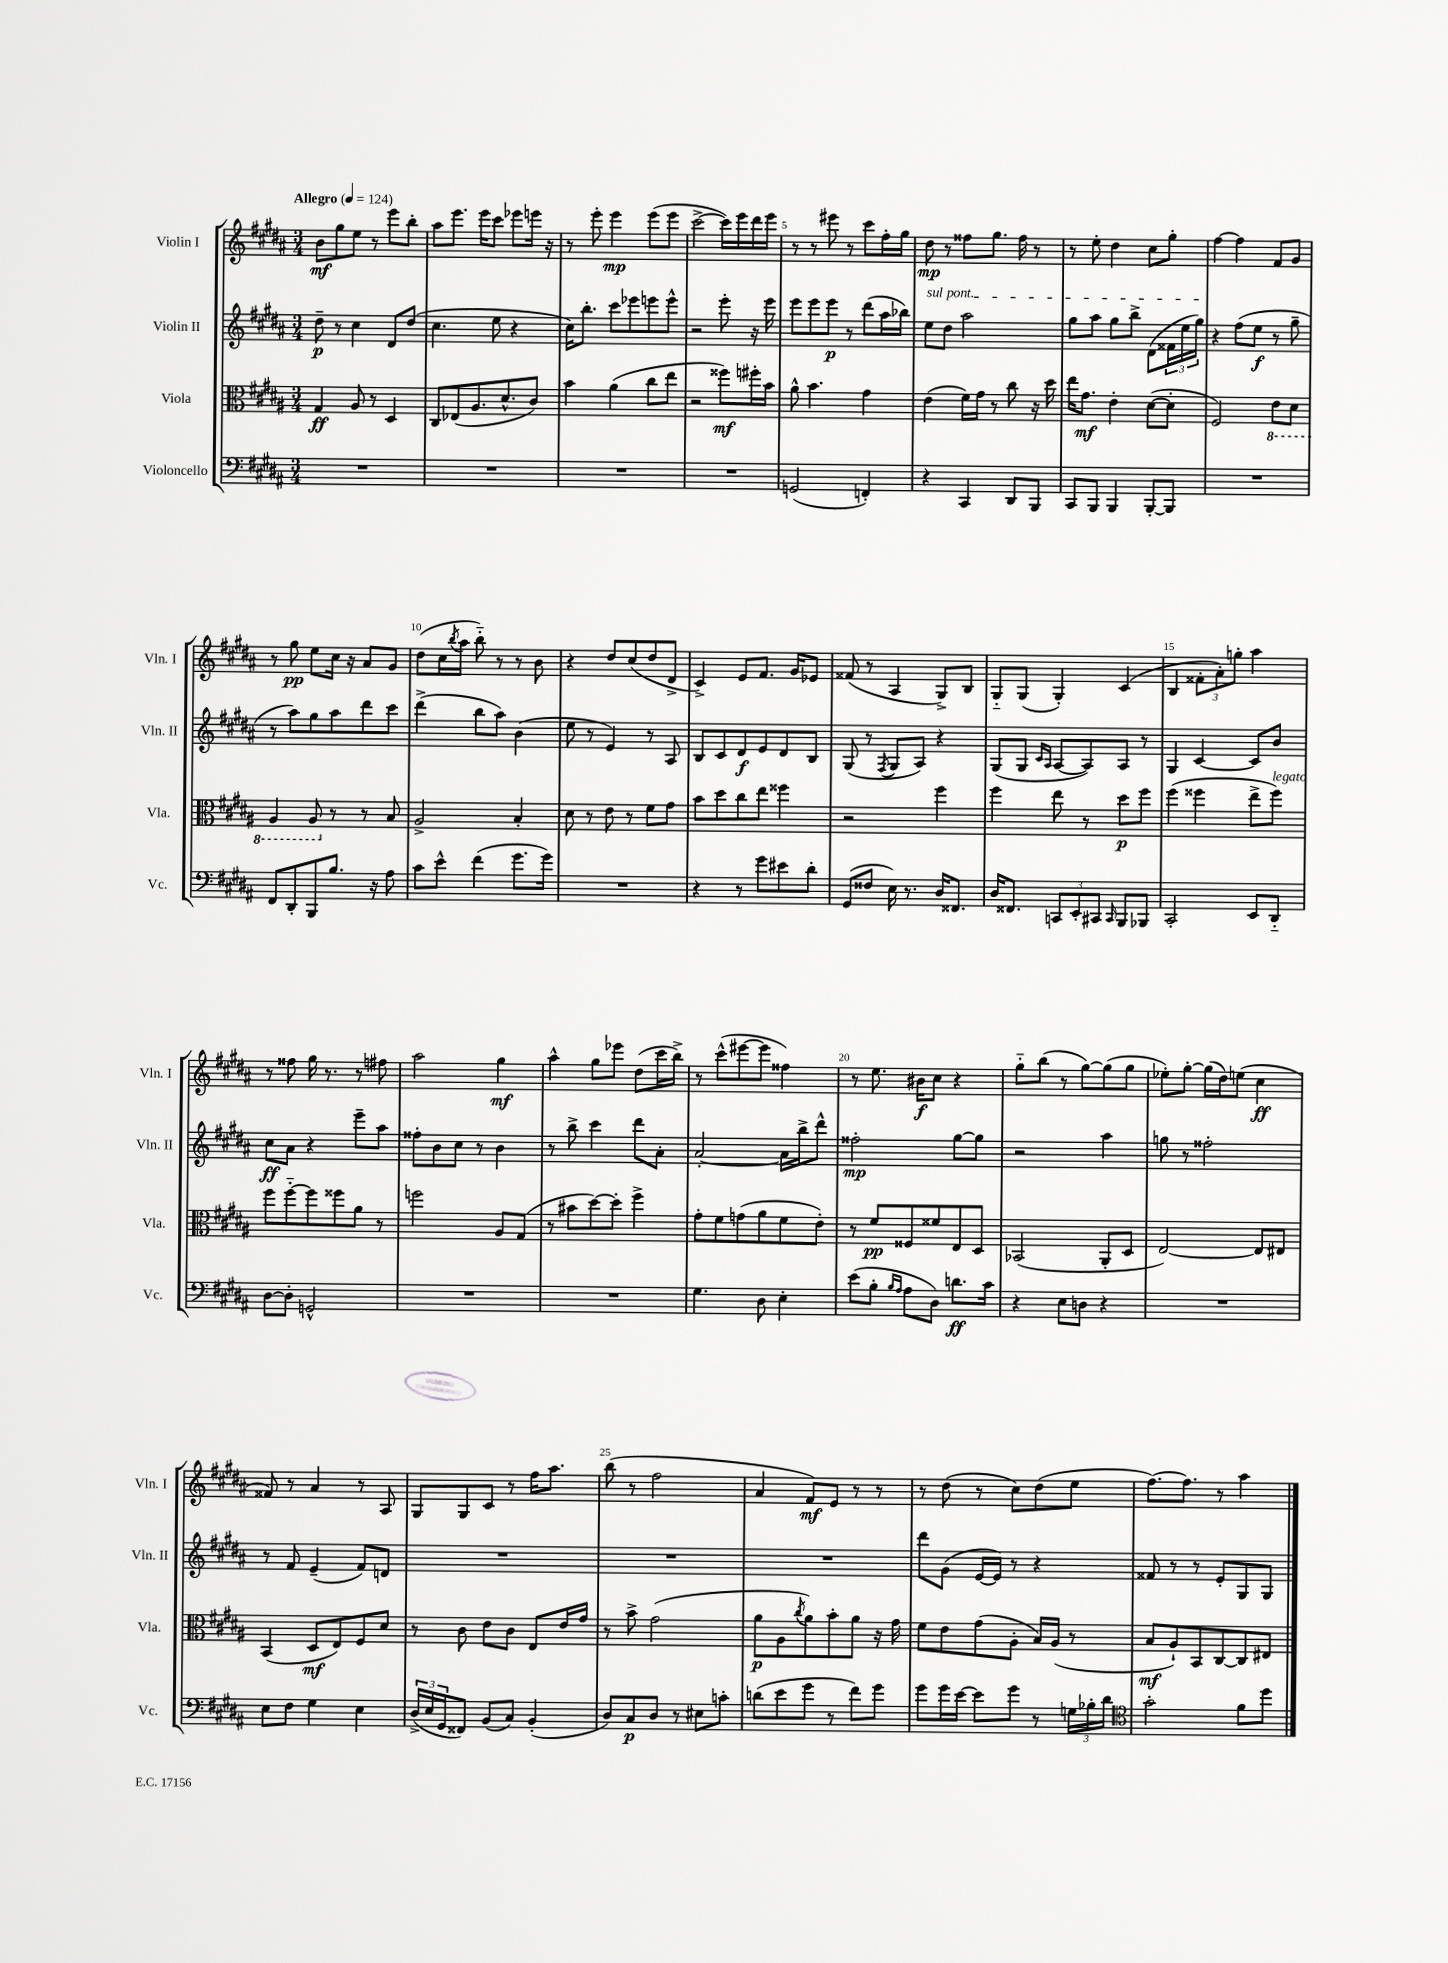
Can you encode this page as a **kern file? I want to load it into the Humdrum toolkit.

**kern	**dynam	**kern	**dynam	**kern	**dynam	**kern	**dynam
*part4	*part4	*part3	*part3	*part2	*part2	*part1	*part1
*staff4	*staff4	*staff3	*staff3	*staff2	*staff2	*staff1	*staff1
*I"Violoncello	*	*I"Viola	*	*I"Violin II	*	*I"Violin I	*
*I'Vc.	*	*I'Vla.	*	*I'Vln. II	*	*I'Vln. I	*
*clefF4	*	*clefC3	*	*clefG2	*	*clefG2	*
*k[f#c#g#d#a#]	*	*k[f#c#g#d#a#]	*	*k[f#c#g#d#a#]	*	*k[f#c#g#d#a#]	*
*M3/4	*	*M3/4	*	*M3/4	*	*M3/4	*
*MM124	*	*MM124	*	*MM124	*	*MM124	*
=1	=1	=1	=1	=1	=1	=1	=1
!	!	!	!	!	!	!LO:TX:a:B:t=Allegro	!
2.r	.	4G#/	ff	8dd#~\	p	8b\L	mf
.	.	.	.	8r	.	8gg#\	.
.	.	8A#/	.	4cc#\	.	8ee\J	.
.	.	8r	.	.	.	8r	.
.	.	4D#/	.	8d#/L	.	8eee\L	.
.	.	.	.	(8dd#/J	.	8bb'\J	.
=2	=2	=2	=2	=2	=2	=2	=2
2.r	.	8C#/L	.	4.cc#\	.	8aa#\L	.
.	.	(8E-X/	.	.	.	8.eee\J	.
.	.	8.A#/	.	.	.	.	.
.	.	.	.	.	.	16eee\KL	.
.	.	.	.	8ee\	.	8ccc#\J	.
.	.	8.d#^^/	.	.	.	.	.
.	.	.	.	4r	.	8eee-X\L	.
.	.	8c#/J)	.	.	.	16eeen\Jk	.
.	.	.	.	.	.	16r	.
=3	=3	=3	=3	=3	=3	=3	=3
2.r	.	4b\	.	16cc#\KL)	.	8r	.
.	.	.	.	8.bb'\J	.	.	.
.	.	.	.	.	.	8eee'\	.
.	.	(4a#\	.	8ccc#\L	.	4eee\	mp
.	.	.	.	8eee-X\	.	.	.
.	.	8cc#\L	.	8eeen\	.	(8eee\L	.
.	.	8ee\J	.	8eee^^\J	.	8eee\J	.
=4	=4	=4	=4	=4	=4	=4	=4
2.r	.	2r	.	2r	.	[2ccc#^\	.
.	.	8ff##X\L)	mf	8eee'\	.	16ccc#\LL])	.
.	.	.	.	.	.	16eee\	.
.	.	16ff#X'\L	.	16r	.	16ddd#\	.
.	.	16b\JJ	.	16eee\	.	16eee\JJ	.
=5	=5	=5	=5	=5	=5	=5	=5
(2GGn/	.	8a#^^\	.	8eee\L	.	8r	.
.	.	4.b\	.	8eee\	.	8r	.
.	.	.	.	8eee\J	p	8eee#X\	.
.	.	.	.	8r	.	8r	.
4FFn'/)	.	4g#\	.	(8ddd#\L	.	8ccc#\L	.
.	.	.	.	16aa#\L	.	16ff#'\L	.
.	.	.	.	16bb-X\JJ)	.	16gg#\JJ	.
=6	=6	=6	=6	=6	=6	=6	=6
!	!	!	!	!LO:TX:a:i:t=sul pont.	!	!	!
4r	.	(4e\	.	8ee\L	.	8dd#\	mp
.	.	.	.	8dd#\J	.	8r	.
4CC#/	.	16f#\LL)	.	2aa#\	.	8ff##X\L	.
.	.	16g#\JJ	.	.	.	.	.
.	.	8r	.	.	.	8.gg#\J	.
8DD#/L	.	8cc#\	.	.	.	.	.
.	.	.	.	.	.	16ff##\	.
8BBB/J	.	16r	.	.	.	8r	.
.	.	16dd#\	.	.	.	.	.
=7	=7	=7	=7	=7	=7	=7	=7
8CC#/L	.	16ee\KL	.	8gg#\L	.	8r	.
.	.	8.g#\J	mf	.	.	.	.
8BBB/J	.	.	.	8aa#\J	.	8ee'\	.
4BBB/	.	4e'\	.	8gg#\L	.	4dd#\	.
.	.	.	.	8bb^\J	.	.	.
[8BBB'/L	.	([8d#\L	.	(8d#\L	.	8cc#\L	.
8BBB/J]	.	8d#'\J]	.	24f##X\L	.	8gg#'\J	.
.	.	.	.	24ee\	.	.	.
.	.	.	.	24gg#\JJ)	.	.	.
=8	=8	=8	=8	=8	=8	=8	=8
2.r	.	2F#/)	.	4r	.	[4ff#\	.
.	.	.	.	(8ff#\L	.	4ff#\]	.
.	.	.	.	8ee\J	f	.	.
*	*	*8ba	*	*	*	*	*
.	.	8E\L	.	8r	.	8f#/L	.
.	.	8D#\J	.	8gg#~\	.	8g#/J	.
!!LO:LB:g=z
=9	=9	=9	=9	=9	=9	=9	=9
8FF#/L	.	4AA#/	.	8r	.	8r	.
8DD#'/	.	.	.	8aa#\L)	.	8gg#\	pp
8BBB/	.	8AA#/	.	8gg#\	.	8ee\L	.
*	*	*X8ba	*	*	*	*	*
8.B/J	.	8r	.	8aa#\	.	16cc#\Jk	.
.	.	.	.	.	.	16r	.
.	.	8r	.	8ddd#\	.	8a#/L	.
16r	.	.	.	.	.	.	.
8A#\	.	8B/	.	8ccc#\J	.	8g#/J	.
=10	=10	=10	=10	=10	=10	=10	=10
8c#\L	.	2A#^/	.	(4ddd#^\	.	(8dd#\L	.
8e^^\J	.	.	.	.	.	16cc#\L	.
.	.	.	.	.	.	8qbb/	.
.	.	.	.	.	.	16aa#\JJ	.
(4f#\	.	.	.	8bb\L	.	8bb\)	.
.	.	.	.	8aa#\J)	.	8r	.
8.g#\L	.	4B'/	.	(4b\	.	8r	.
.	.	.	.	.	.	8b\	.
16g#\Jk)	.	.	.	.	.	.	.
=11	=11	=11	=11	=11	=11	=11	=11
2.r	.	8d#\	.	8ee\	.	4r	.
.	.	8r	.	8r	.	.	.
.	.	8e\	.	4e/)	.	8dd#/L	.
.	.	8r	.	.	.	(8cc#/	.
.	.	8f#\L	.	8r	.	8dd#/	.
.	.	8g#\J	.	8A#/	.	8d#^/J	.
=12	=12	=12	=12	=12	=12	=12	=12
4r	.	8b\L	.	8B/L	.	4c#^/)	.
.	.	8dd#\	.	8c#/	.	.	.
8r	.	8cc#\	.	8d#/	f	8e/L	.
8g#\L	.	8ee\J	.	8e/	.	8.f#/J	.
8e#X\	.	4ff##X\	.	8d#/	.	.	.
.	.	.	.	.	.	16g#/KL	.
8d#'\J	.	.	.	8B/J	.	8e-X/J	.
=13	=13	=13	=13	=13	=13	=13	=13
(8GG#/L	.	2r	.	(8G#/	.	(8f##X/	.
8F##X/J	.	.	.	8r	.	8r	.
.	.	.	.	8qF#/	.	.	.
16E\)	.	.	.	8G#/L	.	4A#/	.
8.r	.	.	.	.	.	.	.
.	.	.	.	8A#/J)	.	.	.
16D#/KL	.	4ff#\	.	4r	.	8G#^/L)	.
8.FF##X/J	.	.	.	.	.	.	.
.	.	.	.	.	.	8B/J	.
=14	=14	=14	=14	=14	=14	=14	=14
16D#/KL	.	4ff#\	.	(8G#/L	.	8G#/L	.
8.FF##X/J	.	.	.	.	.	.	.
.	.	.	.	8G#/J	.	(8G#/J	.
.	.	.	.	16qqc#/LL	.	.	.
.	.	.	.	16qqA#/JJ	.	.	.
12CCn/L	.	8ee\	.	[8A#/L	.	4G#'/)	.
12EE'/	.	.	.	.	.	.	.
.	.	8r	.	8A#/])	.	.	.
12CC#X/J	.	.	.	.	.	.	.
16qqCC#/	.	.	.	.	.	.	.
8BBB/L	.	8dd#\L	p	8A#/J	.	(4c#/	.
8BBB-X/J	.	8ff#\J	.	8r	.	.	.
=15	=15	=15	=15	=15	=15	=15	=15
2CC#'/	.	(4ff#\	.	4G#/	.	4B/	.
.	.	4ff##X\	.	[4c#/	.	12f##X'\L	.
.	.	.	.	.	.	12a#'\)	.
.	.	.	.	.	.	12ggn'\J	.
8EE/L	.	8ee^\L	.	8c#/L]	.	4aa#\	.
!	!	!LO:TX:a:i:t=legato	!	!	!	!	!
8DD#/J	.	8ff##\J)	.	8b/J	.	.	.
!!LO:LB:g=z
=16	=16	=16	=16	=16	=16	=16	=16
[8D#\L	.	8ff#\L	.	8cc#\L	ff	8r	.
8D#'\J]	.	[8ff#\	.	8a#\J	.	8ff##X\	.
2GGn^^/	.	8ff#\]	.	4r	.	16gg#\	.
.	.	.	.	.	.	8.r	.
.	.	8ff##X\	.	.	.	.	.
.	.	8a#\J	.	8eee~\L	.	8r	.
.	.	8r	.	8aa#\J	.	8ff#X\	.
=17	=17	=17	=17	=17	=17	=17	=17
2.r	.	2ffn\	.	8ff##X'\L	.	2aa#\	.
.	.	.	.	8b\	.	.	.
.	.	.	.	8cc#\J	.	.	.
.	.	.	.	8r	.	.	.
.	.	8A#/L	.	4b\	.	4gg#\	mf
.	.	(8G#/J	.	.	.	.	.
=18	=18	=18	=18	=18	=18	=18	=18
2.r	.	8r	.	8r	.	4aa#^^\	.
.	.	8b#X\L	.	8bb^\	.	.	.
.	.	[8dd#\)	.	4ccc#\	.	8gg#\L	.
.	.	8dd#'\J]	.	.	.	8eee-X\J	.
.	.	4ff#^\	.	8ddd#\L	.	(8dd#\L	.
.	.	.	.	8a#'\J	.	16ccc#\L	.
.	.	.	.	.	.	16bb^\JJ)	.
=19	=19	=19	=19	=19	=19	=19	=19
4.G#\	.	8g#'\L	.	[2a#'/	.	8r	.
.	.	8f#\	.	.	.	(8ccc#^^\L	.
.	.	(8gn\	.	.	.	[8eee#X\	.
8D#\	.	8a#\	.	.	.	8eee#\J]	.
4E'\	.	8f#\	.	16a#\LL]	.	4ff##X\)	.
.	.	.	.	16bb^\J	.	.	.
.	.	8e'\J)	.	8ddd#^^\J	.	.	.
=20	=20	=20	=20	=20	=20	=20	=20
(8e\L	.	8r	.	2ff##X'\	mp	8r	.
8B'\J	.	8f#/L	pp	.	.	8.ee\	.
16qqB/LL	.	.	.	.	.	.	.
16qqA#/JJ	.	.	.	.	.	.	.
8A#\L	.	8F##X/	.	.	.	.	.
.	.	.	.	.	.	16b#X\KL	f
8D#\J)	.	8f##X/	.	.	.	8cc#\J	.
8.dn\L	ff	8E/	.	[8gg#\L	.	4r	.
.	.	8D#/J	.	8gg#\J]	.	.	.
16c#\Jk	.	.	.	.	.	.	.
=21	=21	=21	=21	=21	=21	=21	=21
4r	.	(2BB-X/	.	2r	.	8gg#\L	.
.	.	.	.	.	.	(8bb\J	.
8E\L	.	.	.	.	.	8r	.
8Dn\J	.	.	.	.	.	[8gg#\L)	.
4r	.	8AA#'/L	.	4aa#\	.	(8gg#\]	.
.	.	8D#/J	.	.	.	8gg#\J	.
=22	=22	=22	=22	=22	=22	=22	=22
2.r	.	[2E/)	.	8ggn\	.	8ee-X'\L)	.
.	.	.	.	8r	.	[8gg#'\J	.
.	.	.	.	2ff##X'\	.	(16gg#\LL]	.
.	.	.	.	.	.	16dd#\J)	.
.	.	.	.	.	.	(8een\J	.
.	.	8E/L]	.	.	.	4cc#\	ff
.	.	8E#X/J	.	.	.	.	.
!!LO:LB:g=z
=23	=23	=23	=23	=23	=23	=23	=23
8E\L	.	(4BB/	.	8r	.	8f##X/)	.
8F#\J	.	.	.	8f#/	.	8r	.
4G#\	.	8D#/L	mf	(4e~/	.	4a#/	.
.	.	8E/)	.	.	.	.	.
4E\	.	8F#/	.	8f#/L)	.	8r	.
.	.	8d#/J	.	8dn/J	.	8A#/	.
=24	=24	=24	=24	=24	=24	=24	=24
(24D#^/LL	.	8r	.	2.r	.	8G#/L	.
24E/	.	.	.	.	.	.	.
24GG#/J	.	.	.	.	.	.	.
8FF##X/J)	.	8c#\	.	.	.	8G#/	.
(8BB/L	.	8e\L	.	.	.	8c#/J	.
8C#/J)	.	8c#\J	.	.	.	8r	.
(4BB'/	.	8E/L	.	.	.	16ff#\KL	.
.	.	.	.	.	.	8.aa#\J	.
.	.	16e/L	.	.	.	.	.
.	.	16g#/JJ	.	.	.	.	.
=25	=25	=25	=25	=25	=25	=25	=25
8D#/L)	.	8r	.	2.r	.	(8bb\	.
8C#/	p	8b^\	.	.	.	8r	.
8D#/J	.	(2g#\	.	.	.	2ff#\	.
8r	.	.	.	.	.	.	.
8E#X\L	.	.	.	.	.	.	.
8cn'\J	.	.	.	.	.	.	.
=26	=26	=26	=26	=26	=26	=26	=26
(8dn\L	.	8a#\L	p	2.r	.	4a#/	.
8e\	.	8A#\	.	.	.	.	.
.	.	8qcc#/	.	.	.	.	.
8g#\J	.	8a#\)	.	.	.	8f#/L)	mf
8r	.	8b'\	.	.	.	8e/J	.
8f#\L)	.	8a#\J	.	.	.	8r	.
8g#\J	.	16r	.	.	.	8r	.
.	.	16g#\	.	.	.	.	.
=27	=27	=27	=27	=27	=27	=27	=27
8g#\L	.	8f#\L	.	8ddd#\L	.	8r	.
16g#\L	.	8e\	.	(8g#\J	.	(8dd#\	.
[16e\JJ	.	.	.	.	.	.	.
8e\L]	.	(8g#\	.	[16e/LL	.	8r	.
.	.	.	.	16e/JJ])	.	.	.
8g#\J	.	8A#'\J	.	8r	.	8cc#\L)	.
8r	.	16B/LL)	.	4r	.	(8dd#\	.
.	.	(16A#/JJ	.	.	.	.	.
24Gn\LL	.	8r	.	.	.	8ee\J	.
24B-X'\	.	.	.	.	.	.	.
24d#\JJ	.	.	.	.	.	.	.
=28	=28	=28	=28	=28	=28	=28	=28
*clefC4	*	*	*	*	*	*	*
2g#'\	.	8B/L	mf	8f##X/	.	[8.ff#\L)	.
.	.	8A#`/)	.	8r	.	.	.
.	.	.	.	.	.	8.ff#\J]	.
.	.	8BB/	.	8r	.	.	.
.	.	[8C#/	.	8e'/L	.	8r	.
8f#\L	.	8C#/]	.	8G#/	.	4aa#\	.
8dd#\J	.	8E#X/J	.	8G#/J	.	.	.
==	==	==	==	==	==	==	==
*-	*-	*-	*-	*-	*-	*-	*-
